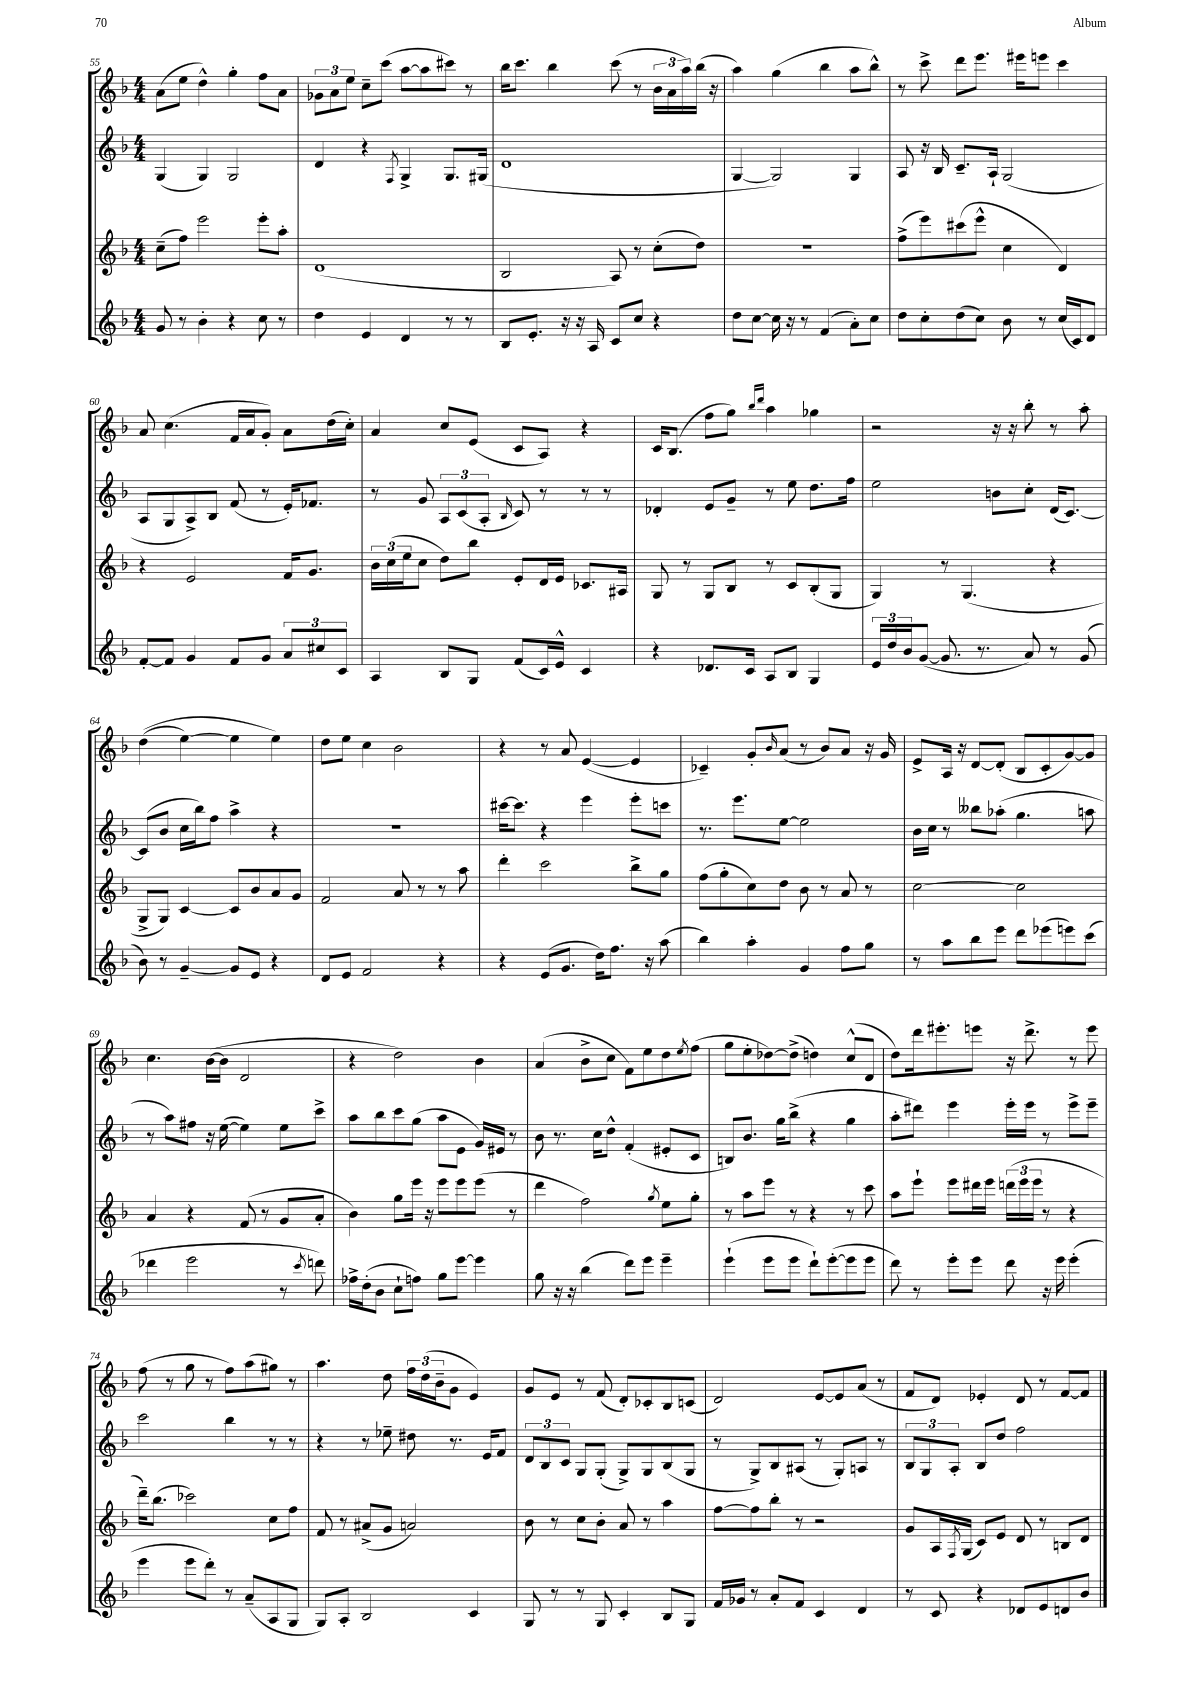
<<
\new StaffGroup <<
\new Staff = "s0" {
    \clef treble \key f \major \numericTimeSignature \time 4/4
    a'8( e''8 d''4-^) g''4-. f''8 a'8 |
    \tuplet 3/2 { ges'8 a'8 e''8 } c''8-- c'''8( a''8~ a''8 cis'''8) r8 |
    bes''16 c'''8. bes''4 c'''8( r8 \tuplet 3/2 { bes'16 a'16 a''16) } bes''16( r16 |
    a''4) g''4( bes''4 a''8 bes''8-^) |
    r8 c'''8-> d'''8 e'''8. eis'''16 e'''8 c'''4 |
    a'8 c''4.( f'16 a'16 g'8-.) a'8 d''16( c''16-.) |
    a'4 c''8 e'8( c'8 a8) r4 |
    c'16 bes8.( f''8 g''8) \grace { bes''16 d'''16 } a''4 ges''4 |
    r2 r16 r16 bes''8-. r8 a''8-. |
    d''4(\( e''4~) e''4 e''4\) |
    d''8 e''8 c''4 bes'2 |
    r4 r8 a'8 e'4~( e'4 |
    ces'4--) g'8-. \grace { bes'16 } a'8( r8 bes'8) a'8 r16 g'16 |
    e'8-> a16 r16 d'8~ d'8-.( bes8 c'8-. g'8~) g'8 |
    c''4. bes'16~( bes'16 d'2 |
    r4 d''2) bes'4 |
    a'4( bes'8-> c''8 f'8) e''8 d''8 \acciaccatura { e''8 } f''8( |
    g''8 e''8-. des''8~) des''8->( d''4) c''8-^( d'8 |
    d''8) d'''16 eis'''8.-. e'''8 r16 d'''8.-> r8 e'''8 |
    f''8( r8 g''8 r8 f''8) a''8( gis''8) r8 |
    a''4. d''8 \tuplet 3/2 { f''16 d''16( bes'16-- } g'8 e'4) |
    g'8 e'8 r8 f'8( d'8-.) ces'8-. bes8 c'8( |
    d'2) e'8~ e'8 a'8( r8 |
    f'8 d'8) ees'4-. d'8 r8 f'8~ f'8 \bar "|." |
}
\new Staff = "s1" {
    \clef treble \key f \major \numericTimeSignature \time 4/4
    g4( g4) g2 |
    d'4 r4 \acciaccatura { f8 } g4-> g8. gis16( |
    d'1 |
    g4~ g2) g4 |
    a8 r16 bes16 c'8.-- a16-! g2( |
    a8 g8 a8->) bes8 f'8( r8 e'16-.) fes'8. |
    r8 g'8 \tuplet 3/2 { a8 c'8( a8-. } \grace { bes16 } c'8) r8 r8 r8 |
    des'4-. e'8 g'8-- r8 e''8 d''8. f''16 |
    e''2 b'8 c''8-. d'16( c'8.~) |
    c'8( bes'8 c''16 bes''16) f''8 a''4-> r4 |
    R1 |
    cis'''16~ cis'''8. r4 e'''4 e'''8-. c'''8 |
    r8. e'''8. e''8~ e''2 |
    bes'16 c''16 r8 beses''8 aes''8-.( g''4. a''8 |
    r8 a''8) fis''8 r16 e''16~( e''4) e''8 c'''8-> |
    a''8 bes''8 c'''8 g''8( a''8 e'8 g'16) eis'16 r8 |
    bes'8 r8. c''16 d''8-^ f'4-.( eis'8-. c'8 |
    b8) bes'8. g''16 bes''8->( r4 g''4 |
    a''8-. dis'''8) e'''4 e'''16-. e'''16 r8 e'''8-> e'''8-- |
    c'''2 bes''4 r8 r8 |
    r4 r8 ees''8-- dis''8 r8. e'16 f'8 |
    \tuplet 3/2 { d'8 bes8 c'8 } g8 g8-.( g8->) g8 bes8( g8 |
    r8 g8->) bes8 ais8( r8 g8-.) a8 r8 |
    \tuplet 3/2 { bes8 g8 a8-. } bes8 d''8 f''2 \bar "|." |
}
\new Staff = "s2" {
    \clef treble \key f \major \numericTimeSignature \time 4/4
    c''8--( f''8) e'''2 e'''8-. a''8-. |
    d'1( |
    bes2 a8) r8 c''8-.( d''8) |
    r1 |
    f''8->( e'''8) cis'''8( e'''8-^ c''4 d'4) |
    r4 e'2 f'16 g'8. |
    \tuplet 3/2 { bes'16 c''16( e''16 } c''8 d''8) bes''8 e'8-. d'16 e'16 ces'8. ais16 |
    g8 r8 g8 bes8 r8 c'8 bes8-.( g8 |
    g4) r8 g4.( r4 |
    g8-> g8) c'4~ c'8 bes'8 a'8 g'8 |
    f'2 a'8 r8 r8 a''8 |
    d'''4-. c'''2 bes''8-> g''8 |
    f''8( g''8-. c''8) d''8 bes'8 r8 a'8 r8 |
    c''2~ c''2 |
    a'4 r4 f'8( r8 g'8 a'8-. |
    bes'4) g''8 e'''16 r16 e'''8 e'''8 e'''8( r8 |
    d'''4 f''2) \acciaccatura { g''8 } e''8 g''8-. |
    r8 a''8 e'''8 r8 r4 r8 c'''8 |
    a''8 e'''8-! e'''8 dis'''16 e'''16 \tuplet 3/2 { d'''16( e'''16 e'''16 } r8 r4 |
    d'''16--) bes''8.( ces'''2) c''8 f''8 |
    f'8 r8 ais'8->( g'8 a'2) |
    bes'8 r8 c''8 bes'8-. a'8 r8 a''4 |
    f''8~ f''8 bes''8-. r8 r2 |
    g'8 a16 \acciaccatura { f8 } g16( c'8) e'8 d'8 r8 b8 d'8 \bar "|." |
}
\new Staff = "s3" {
    \clef treble \key f \major \numericTimeSignature \time 4/4
    g'8 r8 bes'4-. r4 c''8 r8 |
    d''4 e'4 d'4 r8 r8 |
    bes8 e'8.-. r16 r16 a16 c'8 c''8 r4 |
    d''8 c''8~ c''16 r16 r8 f'4( a'8-.) c''8 |
    d''8 c''8-. d''8( c''8) bes'8 r8 c''16( c'16) d'8 |
    f'8~-. f'8 g'4 f'8 g'8 \tuplet 3/2 { a'8 cis''8 c'8 } |
    a4 bes8 g8 f'8( c'16) e'16-^ c'4 |
    r4 des'8. c'16 a8 bes8 g4 |
    \tuplet 3/2 { e'16 d''16 bes'16 } g'8~( g'8. r8. a'8) r8 g'8( |
    bes'8) r8 g'4~-- g'8 e'8 r4 |
    d'8 e'8 f'2 r4 |
    r4 e'8( g'8. d''16) f''8. r16 a''8( |
    bes''4) a''4-. g'4 f''8 g''8 |
    r8 a''8 bes''8 e'''8 d'''8 ees'''8( e'''8) c'''8( |
    des'''4 e'''2 r8 \acciaccatura { c'''8 } d'''8) |
    fes''16-> d''16-.( bes'8 c''8-! f''8) g''8 e'''8~ e'''4 |
    g''8 r16 r16 bes''4( d'''8) e'''8 e'''4-- |
    e'''4-!( e'''8 e'''8 d'''8-!) e'''8~-.( e'''8 e'''8 |
    d'''8) r8 e'''8-. e'''8 d'''8 r16 e'''16 e'''4-.( |
    e'''4 e'''8 d'''8-.) r8 a'8--( a8 g8 |
    g8) a8-. bes2 c'4 |
    g8 r8 r8 g8 c'4-. bes8 g8 |
    f'16 ges'16 r8 a'8-. f'8 c'4 d'4 |
    r8 c'8 r4 des'8 e'8 d'8 bes'8 \bar "|." |
}
>>
>>
\layout { \context { \Score currentBarNumber = #55 } }
